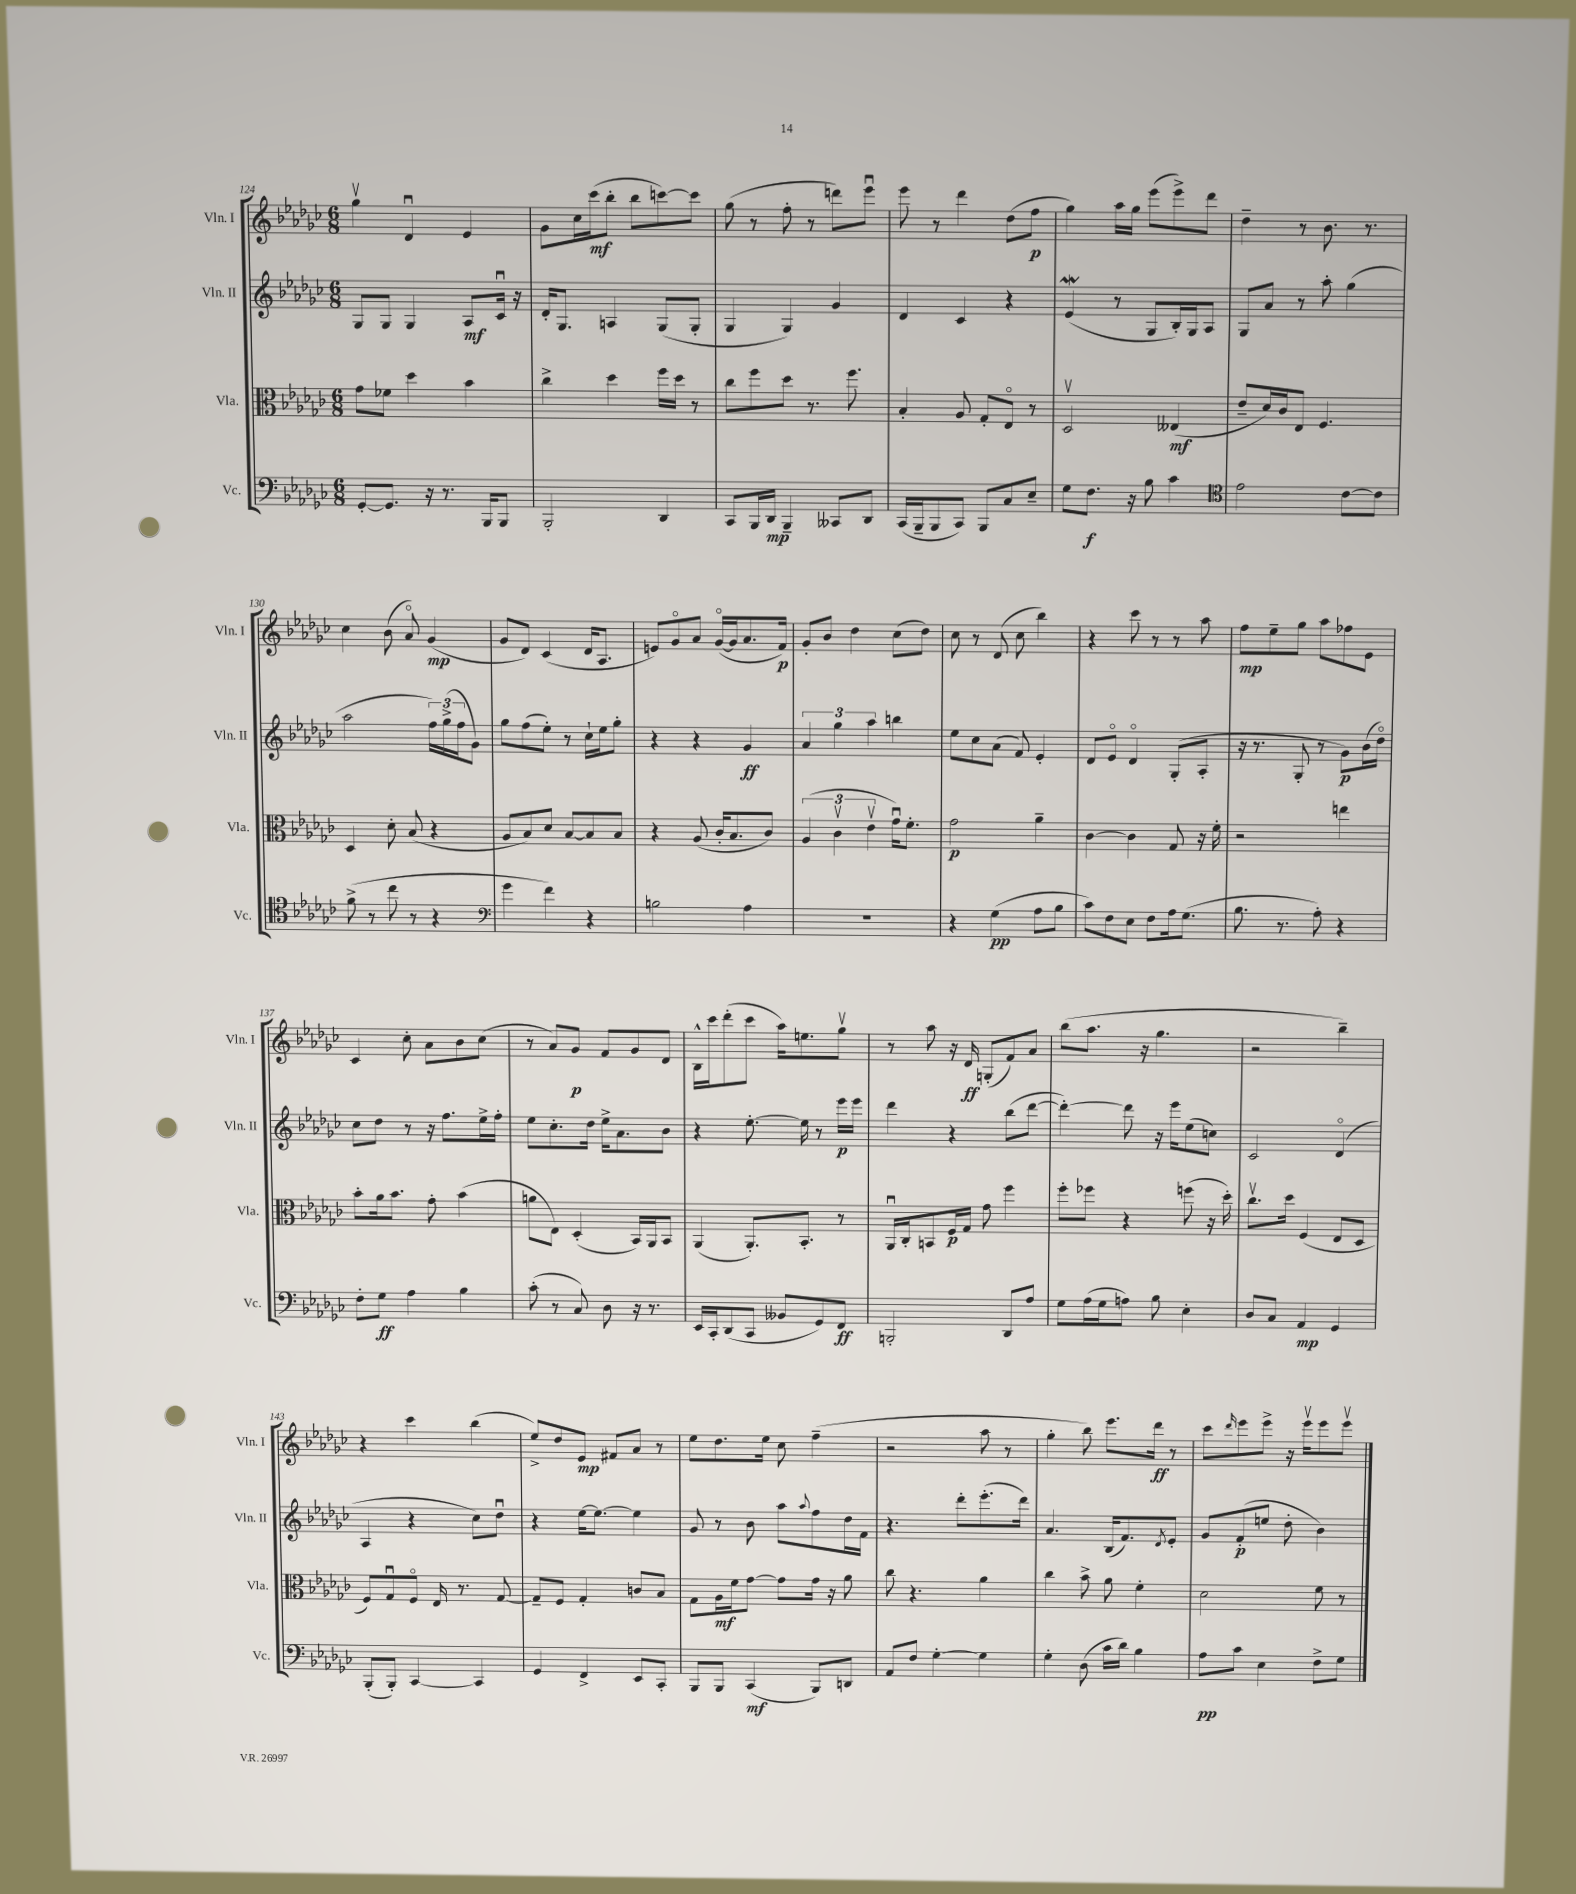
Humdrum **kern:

**kern	**kern	**kern	**kern
*staff4	*staff3	*staff2	*staff1
*clefF4	*clefC3	*clefG2	*clefG2
*k[b-e-a-d-g-c-]	*k[b-e-a-d-g-c-]	*k[b-e-a-d-g-c-]	*k[b-e-a-d-g-c-]
*M6/8	*M6/8	*M6/8	*M6/8
[8GG-'	8g-	8G-	4gg-v
8.GG-]	8f-	8G-	.
.	4dd-	4G-	4d-u
16r	.	.	.
8.r	.	.	.
.	4b-	8A-	4e-
16BBB-	.	.	.
8BBB-	.	16c-u	.
.	.	16r	.
=	=	=	=
2BBB-'	4cc-^	16d-'	8g-
.	.	8.G-	.
.	.	.	16cc-
.	.	.	(16ccc-
.	4dd-	4A	8bb-'
.	.	.	8bb-
4DD-	16ff	(8G-	[8ccc)
.	16dd-	.	.
.	8r	8G-'	8ccc]
=	=	=	=
8CC-	8cc-	4G-	(8gg-
16BBB-	8ff	.	8r
16DD-	.	.	.
4BBB-~	8dd-	4G-)	8ff'
.	8.r	.	8r
8CC--	.	4g-	8ddd)
.	8.ff	.	.
8DD-	.	.	8eee-u
=	=	=	=
(16CC-	4B-'	4d-	8eee-
16BBB-~	.	.	.
8BBB-	.	.	8r
8CC-)	8A-	4c-	4ddd-
8BBB-	8G-'	.	.
8C-	8E-o	4r	(8dd-
8E-~	8r	.	8ff
=	=	=	=
8G-	2D-v	(4e-	4gg-)
8.F	.	.	.
.	.	8r	16aa-
16r	.	.	16gg-
8B-	.	8G-	(8eee-
4c-	(4E--	16B-')	8eee-^)
.	.	16G-	.
.	.	8A-	8ddd-
=	=	=	=
*clefC4	*	*	*
2e-	8e-~	8G-	4dd-~
.	16d-)	8a-	.
.	16c-	.	.
.	8E-	8r	8r
.	4.F	8aa-'	8.b-
[8c-	.	(4gg-	.
.	.	.	8.r
8c-]	.	.	.
=	=	=	=
(8f^	4D-	2aa-	4cc-
8r	.	.	.
8cc-	8d-'	.	(8b-
8r	(8B-	.	8a-o)
4r	4r	24ff)	(4g-
.	.	(24gg-^	.
.	.	24ff	.
.	.	8g-)	.
=	=	=	=
*clefF4	*	*	*
4g-	8A-	8gg-	8g-
.	8B-)	(8ff	8d-)
4f)	8d-	8ee-')	(4c-
.	[8B-	8r	.
4r	8B-]	16cc-`	16d-
.	.	16ee-	8.A-
.	8B-	8gg-'	.
=	=	=	=
2B	4r	4r	8e)
.	.	.	8g-o
.	(8A-	4r	8a-
.	16c-'	.	([16g-o
.	8.B-	.	16g-]
4A-	.	4g-	8.a-
.	8c-)	.	.
.	.	.	16f)
=	=	=	=
2.r	(6A-	6a-	8g-'
.	.	.	8b-
.	6c-v	6gg-	.
.	.	.	4dd-
.	6e-v	6aa-	.
.	16g-u)	4bb	(8cc-
.	8.f'	.	.
.	.	.	8dd-)
=	=	=	=
4r	2g-	8ee-	8cc-
.	.	8cc-	8r
(4G-	.	(8a-	(8d-
.	.	8f)	8cc-
8A-	4a-~	4e-'	4bb-)
8B-	.	.	.
=	=	=	=
8c-)	[4c-	8d-	4r
8F	.	8e-o	.
8E-	4c-]	4d-o	8ccc-
8F	.	.	8r
16A-	8G-	(8G-'	8r
(8.G-	.	.	.
.	16r	8A-'	8aa-
.	16f'	.	.
=	=	=	=
8.B-	2r	16r	8ff
.	.	8.r	.
.	.	.	8ee-~
8.r	.	.	.
.	.	8G-'	8gg-
8A-')	.	8r	8aa-
4r	4ee	8g-)	8ff-
.	.	(16b-	8e-
.	.	16dd-o)	.
=	=	=	=
8F'	8b-'	8cc-	4c-
8G-	16a-	8dd-	.
.	8.b-	.	.
4A-	.	8r	8cc-'
.	8g-'	16r	8a-
.	.	8.ff	.
4B-	(4b-	.	8b-
.	.	16ee-^	(8cc-
.	.	16ff'	.
=	=	=	=
(8c-'	8a	8ee-	8r
8r	8E-)	8.cc-'	8a-)
8C-)	(4D-'	.	8g-
.	.	16dd-	.
8D-	.	16ee-^	8f
.	.	8.a-	.
16r	16BB-)	.	8g-
8.r	16AA-	.	.
.	8BB-	8b-	8d-
=	=	=	=
16EE-	(4AA-	4r	16B-^^
16CC-'	.	.	16ccc-
(8DD-	.	.	(8ddd-'
8CC-	8.AA-')	[8.ee-'	8ccc-
8BB--	.	.	16aa-)
.	8.BB-'	16ee-]	8.ee
8GG-)	.	8r	.
8FF	8r	16eee-	8gg-v
.	.	16eee-	.
=	=	=	=
2BBB'	16AA-u	4ddd-	8r
.	16C-'	.	.
.	8BB	.	8aa-
.	16F	4r	16r
.	16G-	.	16d-
.	8g-	.	(8G'
8DD-	4ff	(8bb-	8f)
8A-	.	[8ddd-	8a-
=	=	=	=
8G-	8ff'	4ddd-'_)	(8bb-
(16A-	8ff-	.	8.aa-
16G-	.	.	.
8A)	4r	8ddd-]	.
.	.	.	16r
8B-	.	16r	4.gg-
.	.	16eee-	.
4E-'	(8ff	(8ee-	.
.	16r	8cc)	.
.	16dd-')	.	.
=	=	=	=
8D-	8.cc-v	2c-	2r
8C-	.	.	.
.	16dd-	.	.
4AA-	(4F	.	.
4GG-	8E-	(4d-o	4bb-~)
.	8D-	.	.
=	=	=	=
(8BBB-'	8F)	4A-	4r
8BBB-')	8G-u	.	.
[4CC-	8Fo	4r	4ccc-
.	16E-	.	.
.	8.r	.	.
4CC-]	.	8cc-)	(4bb-
.	[8G-	8dd-u	.
=	=	=	=
4GG-	8G-~]	4r	8ee-^)
.	8F	.	8dd-
4FF^	4G-'	[16ee-	8e-
.	.	8.ee-_	.
.	.	.	8f#
8EE-	8c	4ee-]	8a-
8CC-'	8B-	.	8r
=	=	=	=
8BBB-	8G-	8g-	8ee-
8BBB-	16A-	8r	8.dd-
.	16f	.	.
(4CC-	[8g-	8b-	.
.	.	.	16ee-
.	8g-]	8aa-	8cc-
.	.	8qqaa-	.
8BBB-)	16g-	8ff	(4ff~
.	16r	.	.
8DD	8a-	16dd-	.
.	.	16f	.
=	=	=	=
8AA-	8cc-	4.r	2r
8F	4.r	.	.
[4G-'	.	.	.
.	.	8ddd-'	.
4G-]	4a-	(8.eee-'	8aa-
.	.	.	8r
.	.	16ddd-)	.
=	=	=	=
4G-'	4cc-	4.a-	4gg-'
(8D-	8b-^	.	8bb-)
16c-	8a-	(16B-	8.eee-
16d-)	.	8.f)	.
4B-	4f'	.	.
.	.	.	16ddd-
.	.	8qd-	.
.	.	8e-'	8r
=	=	=	=
8A-	2d-	8g-	8ccc-
.	.	.	16qqddd-
8c-	.	(8f'	8eee-
4E-	.	8ee	8eee-^
.	.	8dd-'	16r
.	.	.	16eee-v
8F^	8f	4b-)	8eee-
8G-	8r	.	8eee-v
==	==	==	==
*-	*-	*-	*-
